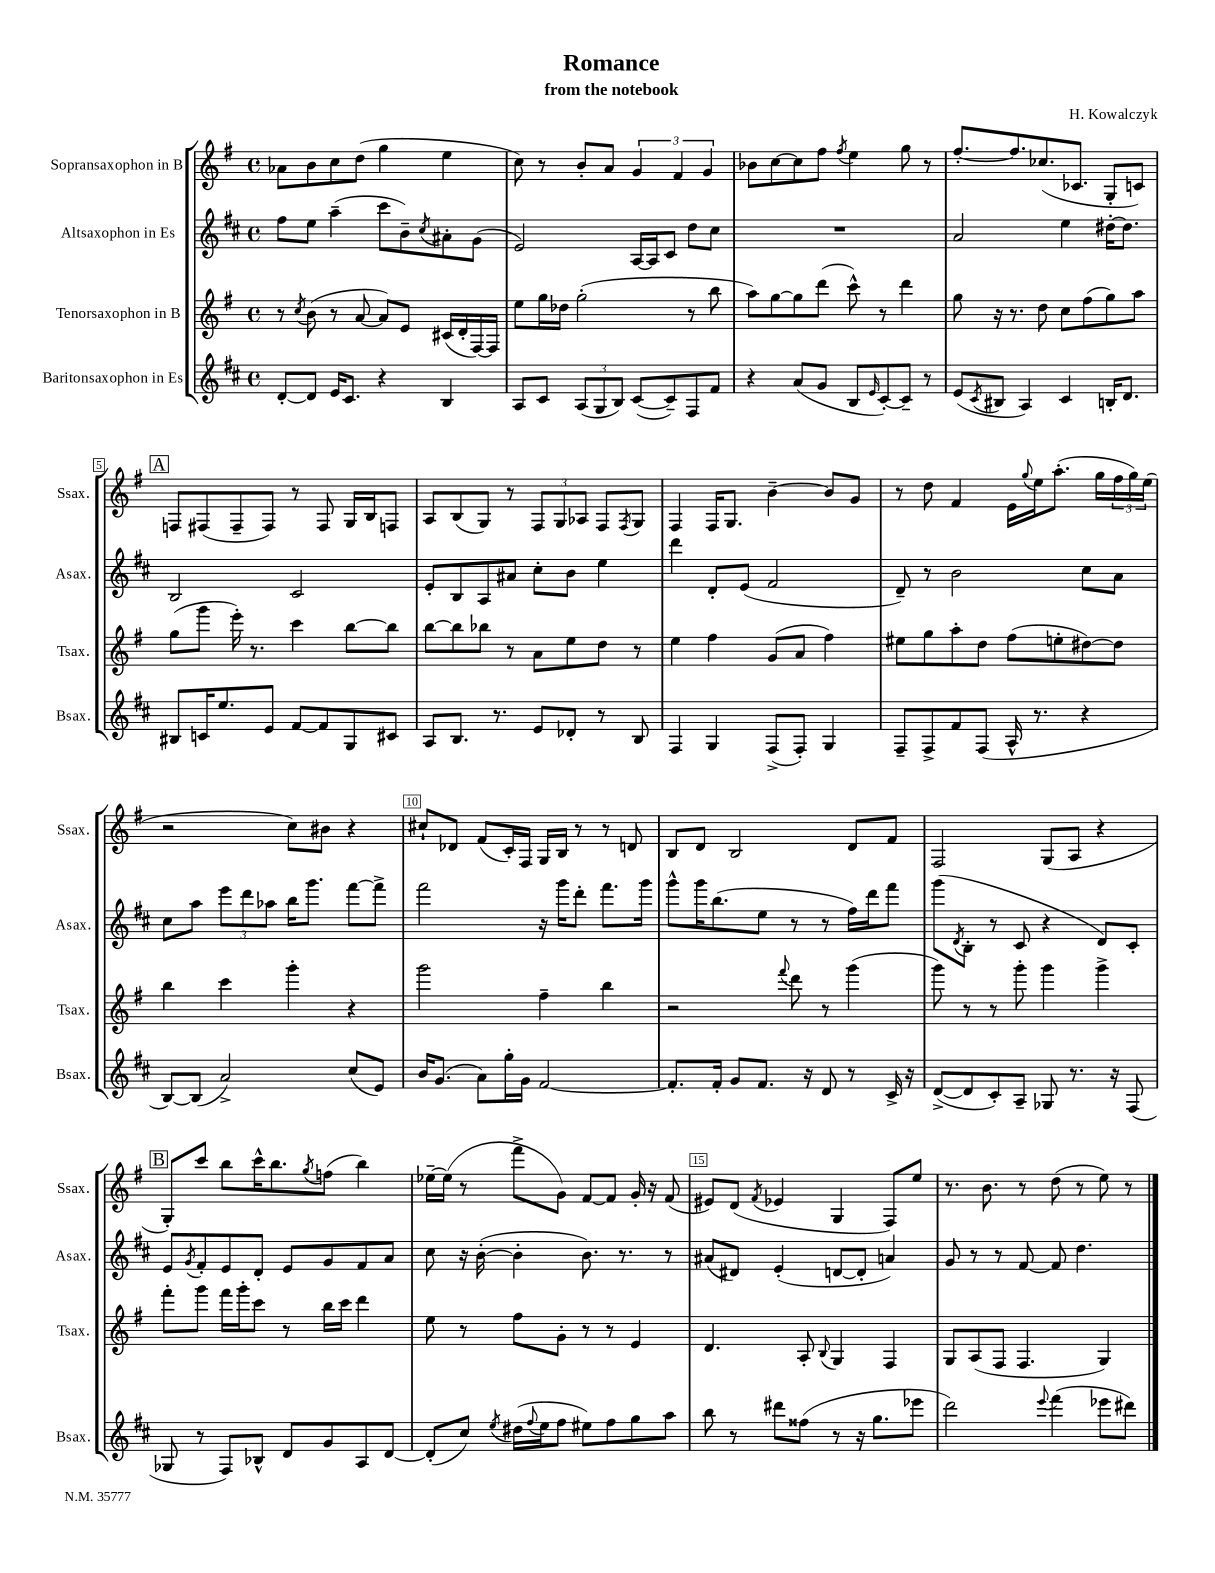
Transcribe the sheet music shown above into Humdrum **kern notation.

**kern	**kern	**kern	**kern
*part4	*part3	*part2	*part1
*staff4	*staff3	*staff2	*staff1
*I"Baritonsaxophon in Es	*I"Tenorsaxophon in B	*I"Altsaxophon in Es	*I"Sopransaxophon in B
*I'Bsax.	*I'Tsax.	*I'Asax.	*I'Ssax.
*clefG2	*clefG2	*clefG2	*clefG2
*k[f#c#]	*k[f#]	*k[f#c#]	*k[f#]
*M4/4	*M4/4	*M4/4	*M4/4
*met(c)	*met(c)	*met(c)	*met(c)
=1	=1	=1	=1
[8d'/L	8r	8ff#\L	8a-X\L
.	8qcc/	.	.
8d/J]	(8b\	8ee\J	8b\
16e/KL	8r	(4aa~\	8cc\
8.c#/J	.	.	.
.	[8a/	.	(8dd\J
4r	8a/L])	8ccc#\L	4gg\
.	8e/J	8b~\)	.
.	.	8qcc#/	.
4B/	(16c#X/LL	8a#X'\	4ee\
.	16d'/	.	.
.	[16F#/)	(8g\J	.
.	16F#/JJ]	.	.
=2	=2	=2	=2
8A/L	8ee\L	2e/)	8cc\)
8c#/J	16gg\L	.	8r
.	16dd-X\JJ	.	.
(12A/L	(2gg'\	.	8b'/L
12G/	.	.	.
.	.	.	8a/J
12B/J)	.	.	.
([8c#/L	.	[16A/LL	6g/
.	.	16A/J]	.
8c#~/])	.	8c#/J	.
.	.	.	6f#/
8F#/	8r	8dd\L	.
.	.	.	6g/
8f#/J	8bb\	8cc#\J	.
=3	=3	=3	=3
4r	8aa\L)	1r	8b-X\L
.	[8gg\	.	[8cc\
(8a/L	8gg\]	.	8cc\]
8g/J	(8ddd\J	.	8ff#\J
.	.	.	8qff#/
8B/L	8ccc^^\)	.	4ee\
16qqe/	.	.	.
[8c#'/)	8r	.	.
8c#~/J]	4ddd\	.	8gg\
8r	.	.	8r
=4	=4	=4	=4
(8e/L	8gg\	2a/	[8.ff#'/L
8qc#/	.	.	.
8B#X/J	16r	.	.
.	8.r	.	8.ff#/]
4A/)	.	.	.
.	8dd\	.	(8.cc-X/
4c#/	8cc\L	4ee\	.
.	.	.	8.c-X/J
.	(8ff#\	.	.
16Bn'/KL	8gg\)	[16dd#X'\KL	8G'/L
8.d/J	.	8.dd#\J]	.
.	8aa\J	.	8cn/J)
!!LO:LB:g=z
!!LO:REH:place=s1:t=A
=5	=5	=5	=5
8B#X/L	(8gg\L	2B/	8Fn/L
16cn/K	8ggg\J	.	(8F#X/
8.ee/	.	.	.
.	16eee'\)	.	8F#~/
.	8.r	.	.
8e/J	.	.	8F#/J)
[8f#/L	4ccc\	2c#/	8r
8f#/]	.	.	8F#/
8G/	[8bb\L	.	16G/LL
.	.	.	16B/J
8c#X/J	8bb\J]	.	8Fn/J
=6	=6	=6	=6
8A/L	[8bb\L	8e'/L	8A/L
8.B/J	8bb\]	8B/	(8B/
.	8bb-X\J	8A/	8G/J)
8.r	.	.	.
.	8r	8a#X/J	8r
8e/L	8a\L	8cc#'\L	12F#/L
.	.	.	12G/
8d-X'/J	8ee\	8b\J	.
.	.	.	12A-X/J
8r	8dd\J	4ee\	8F#/L
.	.	.	8qF#/
8B/	8r	.	8G/J
=7	=7	=7	=7
4F#/	4ee\	4ddd\	4F#/
4G/	4ff#\	8d'/L	16F#/KL
.	.	.	8.G/J
.	.	(8e/J	.
(8F#^/L	(8g/L	2f#/	[4b~\
8F#'/J)	8a/J	.	.
4G/	4ff#\)	.	8b/L]
.	.	.	8g/J
=8	=8	=8	=8
8F#~/L	8ee#X\L	8d~/)	8r
8F#^/	8gg\	8r	8dd\
8f#/	8aa'\	2b\	4f#/
(8F#/J	8dd\J	.	.
16A^^/	(8ff#\L	.	16e\LL
.	.	.	8qqgg/
8.r	.	.	16ee\J
.	8een'\	.	(8.aa'\J
4r	[8dd#X\)	8cc#\L	.
.	.	.	16gg\LL
.	8dd#\J]	8a\J	24ff#\
.	.	.	24gg\)
.	.	.	(24ee\JJ
!!LO:LB:g=z
=9	=9	=9	=9
[8B/L)	4bb\	8cc#\L	2r
(8B/J]	.	8aa\J	.
2a^/)	4ccc\	12eee\L	.
.	.	12ddd\	.
.	.	12aa-X\J	.
.	4ggg'\	16bb\KL	8cc\L)
.	.	8.ggg\J	.
.	.	.	8b#X\J
(8cc#/L	4r	[8fff#\L	4r
8e/J)	.	8fff#^\J]	.
=10	=10	=10	=10
16b/KL	2ggg\	2fff#\	8cc#X`/L
(8.g/J	.	.	.
.	.	.	8d-X/J
8a\L)	.	.	(8f#/L
16gg'\L	.	.	16c'/L)
16g\JJ	.	.	16F#/JJ
[2f#/	4ff#~\	16r	16G/LL
.	.	16ggg\KL	16B/JJ
.	.	8ddd'\J	8r
.	4bb\	8.fff#\L	8r
.	.	.	8dn/
.	.	16ggg\Jk	.
=11	=11	=11	=11
8.f#'/L]	2r	8ggg^^\L	8B/L
.	.	16ggg\K	8d/J
16f#'/Jk	.	(8.bb\	.
8g/L	.	.	2B/
8.f#/J	.	8ee\J	.
.	8qqfff#/	.	.
.	8ddd\	8r	.
16r	.	.	.
8d/	8r	8r	.
8r	(4ggg\	16ff#\LL)	8d/L
.	.	16ddd\J	.
16c#^/	.	8fff#\J	8f#/J
16r	.	.	.
=12	=12	=12	=12
([8d^/L	8ggg\)	(8ggg\L	2F#/
.	.	8qd/	.
8d/]	8r	8B'\J	.
8c#'/)	8r	8r	.
8A~/J	8ggg'\	8c#/	.
8G-X/	4ggg\	4r	(8G/L
8.r	.	.	8A/J
.	4ggg^\	8d/L)	4r
16r	.	.	.
(8F#/	.	8c#'/J	.
!!LO:LB:g=z
!!LO:REH:place=s1:t=B
=13	=13	=13	=13
8G-X/	8fff#'\L	8e/L	8G'/L)
.	.	8qg/	.
8r	8ggg\J	8f#'/	8ccc/J
8F#/L)	16fff#\LL	8e/	8bb\L
.	16ggg'\J	.	.
8B-X^^/J	8ccc\J	8d'/J	16ccc^^\K
.	.	.	8.bb\
8d/L	8r	8e/L	.
.	.	.	8qgg/
8g/	16bb\LL	8g/	(8ffn\J
.	16ccc\JJ	.	.
8A/	4ddd\	8f#/	4bb\)
[8d/J	.	8a/J	.
=14	=14	=14	=14
(8d'/L]	8ee\	8cc#\	[16ee-X~\LL
.	.	.	(16ee-\JJ]
8cc#/J)	8r	16r	8r
.	.	([16b'\	.
8qee/	.	.	.
(16dd#X\LL	8ff#\L	4b'\]	8fff#^\L
8qqff#/	.	.	.
16ee\J	.	.	.
8ff#\J	8g'\J	.	8g\J)
8ee#X\L)	8r	8.b\)	[8f#/L
8ff#\	8r	.	8f#/J]
.	.	8.r	.
8gg\	4e/	.	16g'/
.	.	.	16r
8aa\J	.	8r	(8f#/
=15	=15	=15	=15
8bb\	4.d/	(8a#X/L	8e#X/L)
8r	.	8d#X/J)	(8d/J
.	.	.	8qf#/
8ddd#X\L	.	(4e'/	4e-X/
(8ff##X\J	8A'/	.	.
.	8qqB/	.	.
8r	4G/	[8dn/L	4G/
16r	.	8d'/J]	.
8.gg\L	.	.	.
.	4F#/	4an/)	8F#/L)
8eee-X\J	.	.	8ee/J
=16	=16	=16	=16
2ddd\)	8G/L	8g/	8.r
.	(8A/	8r	.
.	.	.	8.b\
.	8F#/J	8r	.
.	4.F#/	[8f#/	8r
8qqeee/	.	.	.
(4fff#\	.	8f#/]	(8dd\
.	.	4.dd\	8r
8eee-X\L	4G/)	.	8ee\)
8ddd#X\J)	.	.	8r
==	==	==	==
*-	*-	*-	*-
